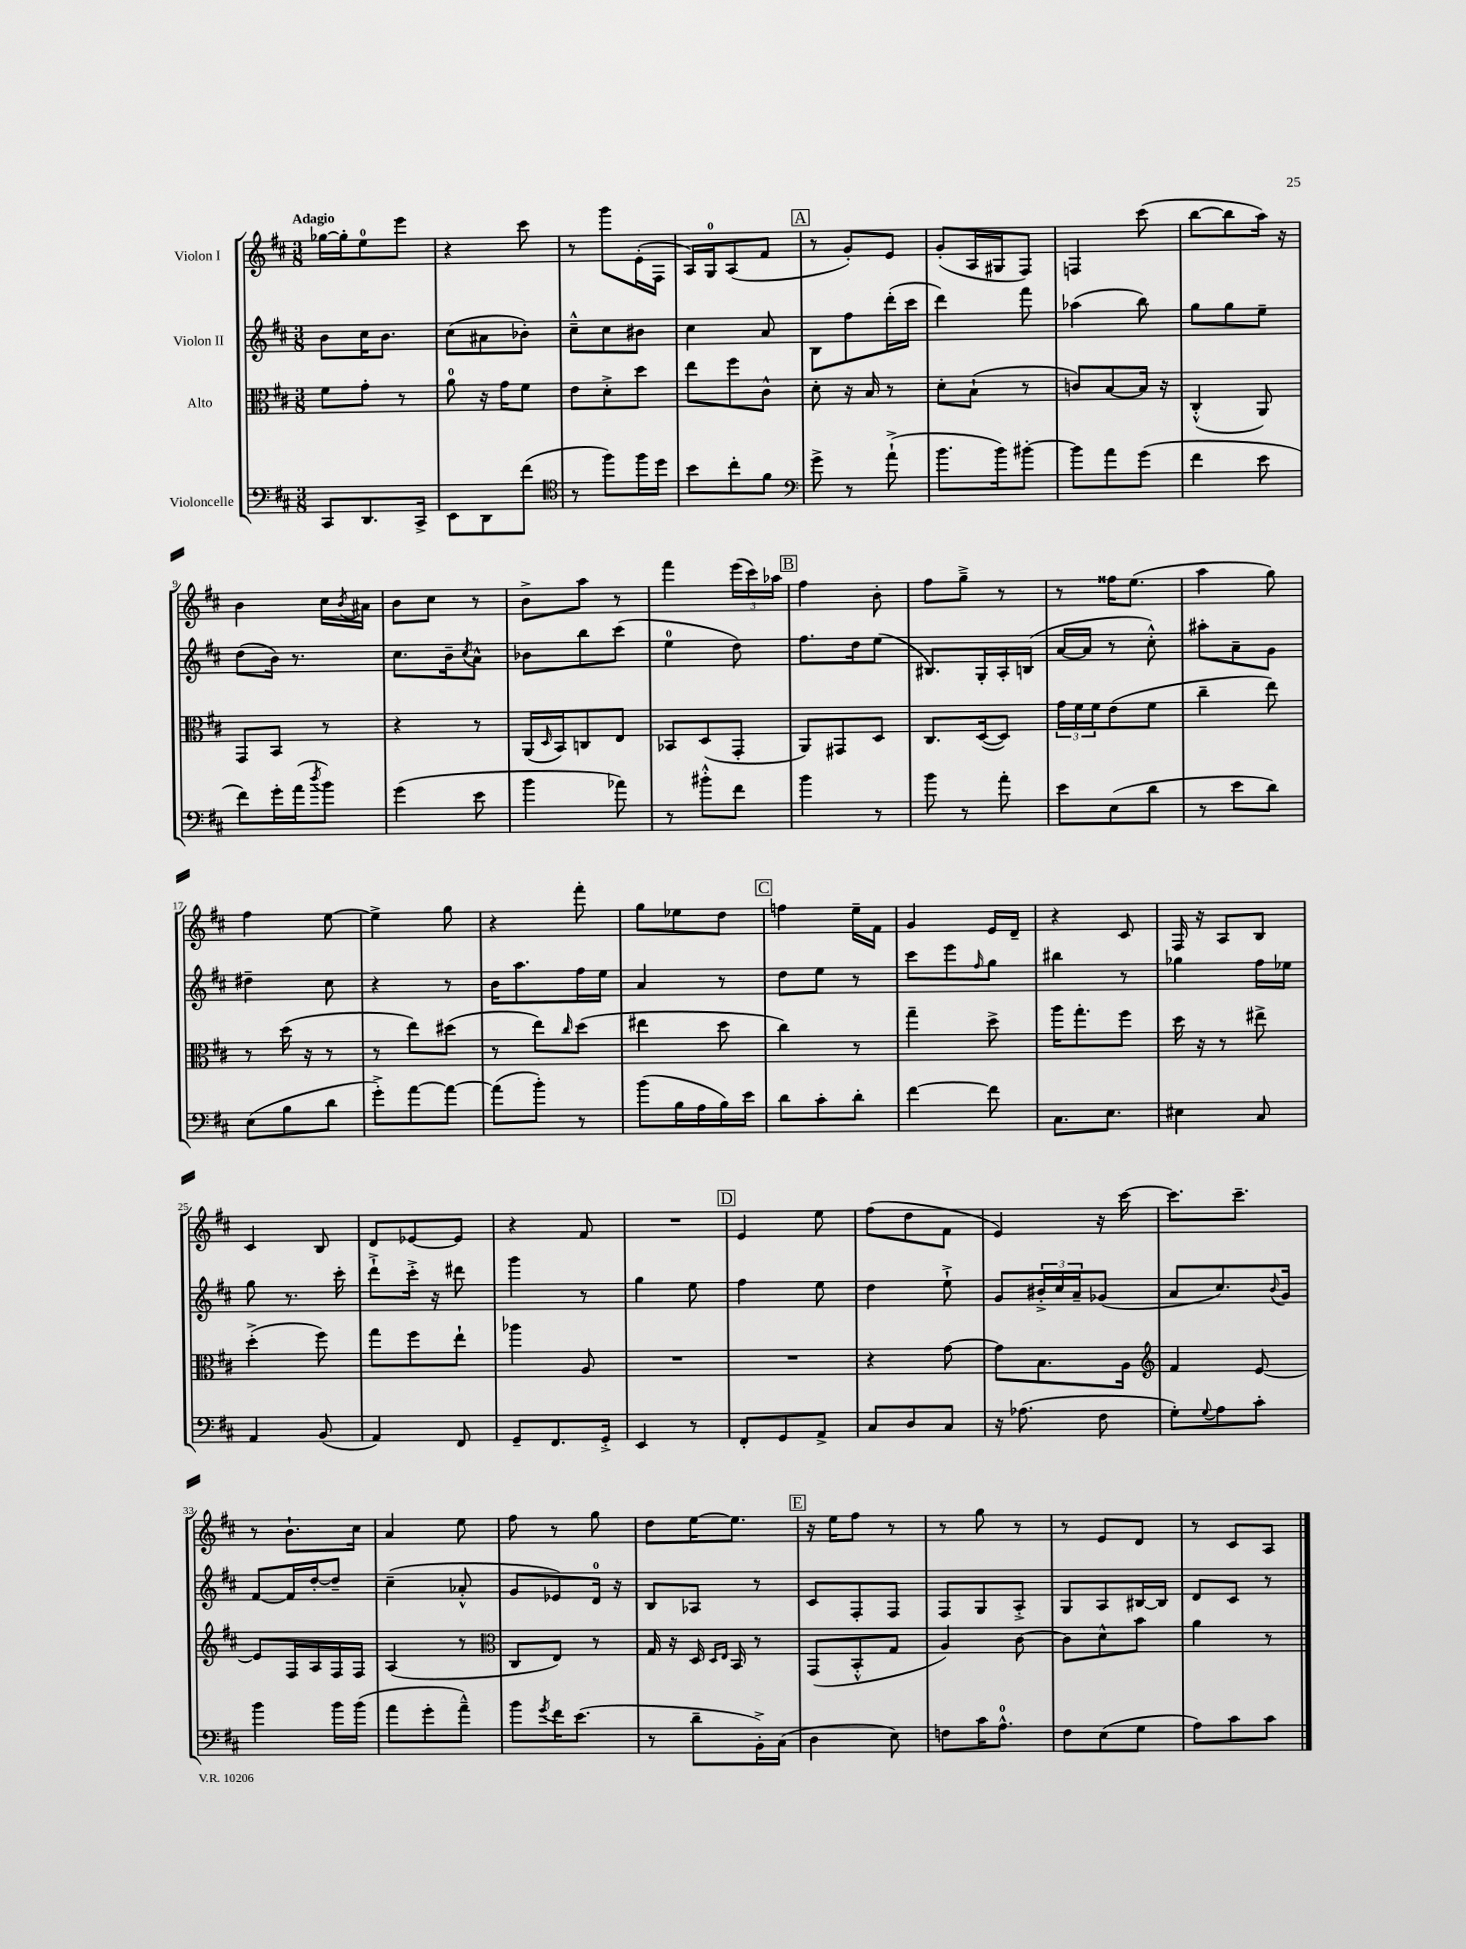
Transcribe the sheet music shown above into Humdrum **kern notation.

**kern	**kern	**kern	**kern
*part4	*part3	*part2	*part1
*staff4	*staff3	*staff2	*staff1
*I"Violoncelle	*I"Alto	*I"Violon II	*I"Violon I
*clefF4	*clefC3	*clefG2	*clefG2
*k[f#c#]	*k[f#c#]	*k[f#c#]	*k[f#c#]
*M3/8	*M3/8	*M3/8	*M3/8
=1	=1	=1	=1
!	!	!	!LO:TX:a:B:t=Adagio
8CC#/L	8f#\L	8b\L	[16gg-X\LL
.	.	.	16gg-'\J]
8.DD/	8g'\J	16cc#\K	8ee\
.	.	8.b\J	.
.	8r	.	8eee\J
16CC#^/Jk	.	.	.
=2	=2	=2	=2
8EE\L	8a\	(8cc#\L	4r
8DD\	16r	8a#X\	.
.	16g\KL	.	.
(8f#\J	8f#\J	8b-X'\J)	8ccc#\
=3	=3	=3	=3
*clefC4	*	*	*
8r	8e\L	8cc#~^^\L	8r
8ff#\L)	8d'^\	8cc#\	8ggg\L
16ff#\L	8dd\J	8b#X\J	(16e'\L
16dd\JJ	.	.	16F#\JJ
=4	=4	=4	=4
8b\L	8ee\L	4cc#\	16A/LL)
.	.	.	16G/J
8cc#'\	8ff#\	.	(8A/
8f#\J	8c#^^\J	8a/	8f#/J
!!LO:REH:place=s1:t=A
=5	=5	=5	=5
*clefF4	*	*	*
8g^\	8d'\	8B\L	8r
8r	16r	8ff#\	8g'/L)
.	16B/	.	.
(8a`^\	8r	(16ddd'\L	8e/J
.	.	16ccc#\JJ	.
=6	=6	=6	=6
8.b\L	8d'\L	4ddd\)	(8g'/L
.	(8B`\J	.	16A/L
16b\k)	.	.	16G#X/J
[8b#X'\J	8r	8fff#\	8F#/J)
=7	=7	=7	=7
8b#\L]	8cn/L)	(4aa-X\	4Fn/
8a\	[8B/	.	.
(8g\J	16B/Jk]	8bb\)	(8ccc#\
.	16r	.	.
=8	=8	=8	=8
4f#\	(4C#'^^/	8gg\L	[8bb\L
.	.	8gg\	8bb\]
8e\	8AA/)	8ee~\J	16aa\Jk)
.	.	.	16r
!!LO:LB:g=z
=9	=9	=9	=9
8f#\L)	8GG/L	(8dd\L	4b\
16g'\L	8BB/J	16b\Jk)	.
(16a\J	.	8.r	.
8qdd/	.	.	.
8b\J)	8r	.	16cc#\LL
.	.	.	8qb/
.	.	.	16a#X\JJ
=10	=10	=10	=10
(4g\	4r	8.cc#\L	8b\L
.	.	.	8cc#\J
.	.	16b~\k	.
.	.	8qcc#/	.
8e\	8r	8a^^\J	8r
=11	=11	=11	=11
4b\	(16AA/LL	8b-X\L	8b^\L
.	16qqD/	.	.
.	16BB/J)	.	.
.	8Cn/	8bb\	8aa\J
8a-X\)	8E/J	(8ccc#\J	8r
=12	=12	=12	=12
8r	8BB-X/L	4ee\	4fff#\
8b#X'^^\L	(8D/	.	.
8f#\J	8GG'/J	8dd\)	(24eee\LL
.	.	.	24ccc#\)
.	.	.	24aa-X\JJ
!!LO:REH:place=s1:t=B
=13	=13	=13	=13
4b\	8AA/L)	8.ff#\L	4ff#\
.	8GG#X/	.	.
.	.	16dd\k	.
8r	8D/J	(8ee\J	8b'\
=14	=14	=14	=14
8b\	8.C#/L	8.B#X/L)	8ff#\L
8r	.	.	8gg~^\J
.	([16D/k	16G'/L	.
8a'\	8D/J])	16A'/	8r
.	.	(16Bn/JJ	.
=15	=15	=15	=15
8e\L	24g\LL	[16a/LL	8r
.	24f#\	.	.
.	.	16a/JJ]	.
.	24f#\J	.	.
(8E\	(8e\	8r	16ff##X\KL
.	.	.	(8.ee\J
8d\J	8f#\J	8cc#'^^\)	.
=16	=16	=16	=16
8r	4cc#~\	8aa#X'\L	4aa\
8e\L	.	8a~\	.
8d\J)	8ee\)	8g\J	8gg\)
!!LO:LB:g=z
=17	=17	=17	=17
(8E\L	8r	4dd#X~\	4ff#\
8B\	(16dd\	.	.
.	16r	.	.
8d\J	8r	8cc#\	[8ee\
=18	=18	=18	=18
8g'^\L)	8r	4r	4ee^\]
[8a\	8ee\L)	.	.
8a\J_	(8dd#X\J	8r	8gg\
=19	=19	=19	=19
(8a\L]	8r	16b\KL	4r
.	.	8.aa\	.
8b'\J)	8ee\L)	.	.
.	16qqcc#/	.	.
8r	(8dd\J	16ff#\L	8fff#'\
.	.	16ee\JJ	.
=20	=20	=20	=20
(8b\L	4ee#X\	4a/	8gg\L
16B\L	.	.	8ee-X\
16A\	.	.	.
16B\)	8dd\	8r	8dd\J
16e\JJ	.	.	.
!!LO:REH:place=s1:t=C
=21	=21	=21	=21
8d\L	4cc#\)	8dd\L	4ffn\
8c#'\	.	8ee\J	.
8d'\J	8r	8r	16ee~\LL
.	.	.	16f#\JJ
=22	=22	=22	=22
[4f#\	4gg~\	8ccc#\L	4g/
.	.	8eee\	.
.	.	16qqff#/	.
8f#\]	8dd^\	8gg\J	16e/LL
.	.	.	16d~/JJ
=23	=23	=23	=23
8.C#\L	16aa\KL	4bb#X\	4r
.	8.gg'\	.	.
8.E\J	.	.	.
.	8ff#\J	8r	8c#/
=24	=24	=24	=24
4E#X\	16dd\	4gg-X\	16F#/
.	16r	.	16r
.	8r	.	8A/L
8C#/	8ee#X^\	16ff#\LL	8B/J
.	.	16ee-X\JJ	.
!!LO:LB:g=z
=25	=25	=25	=25
4AA/	(4dd'^\	8gg\	4c#/
.	.	8.r	.
(8BB/	8ff#\)	.	8B/
.	.	16ccc#'\	.
=26	=26	=26	=26
4AA/)	8gg\L	8ddd`^\L	8d/L
.	8ff#\	16ccc#'^\Jk	[8e-X/
.	.	16r	.
8FF#/	8ee`\J	8ddd#X\	8e-/J]
=27	=27	=27	=27
8GG~/L	4aa-X\	4ggg\	4r
8.FF#/	.	.	.
.	8A/	8r	8f#/
16GG'^/Jk	.	.	.
=28	=28	=28	=28
4EE/	4.r	4gg\	4.r
8r	.	8ee\	.
!!LO:REH:place=s1:t=D
=29	=29	=29	=29
8FF#'/L	4.r	4ff#\	4e/
8GG/	.	.	.
8AA^/J	.	8ee\	8ee\
=30	=30	=30	=30
8C#/L	4r	4dd\	(8ff#\L
8D/	.	.	8dd\
8C#/J	[8g\	8ee`^\	8f#\J
=31	=31	=31	=31
16r	8g\L]	8g/L	4e/)
(8.A-X\	.	.	.
.	8.B\	24b#X'^/L	.
.	.	24cc#/	.
.	.	24a~/J	.
8F#\	.	(8g-X/J	16r
.	16A\Jk	.	[16ccc#\
=32	=32	=32	=32
*	*clefG2	*	*
8G'\L)	4f#/	8a/L	8.ccc#\L]
8qqG/	.	.	.
8A\	.	8.cc#/)	.
.	.	.	8.ccc#~\J
8c#'\J	[8e/	.	.
.	.	8qqb/	.
.	.	16g/Jk	.
!!LO:LB:g=z
=33	=33	=33	=33
4b\	8e/L]	[8f#/L	8r
.	16F#/L	16f#/L]	8.b`\L
.	16A/	[16dd'/J	.
16b\LL	16F#/	8dd~/J]	.
(16b\JJ	16F#/JJ	.	16cc#\Jk
=34	=34	=34	=34
8a\L	(4A/	(4cc#~\	4a/
8g'\	.	.	.
8a~^^\J)	8r	8a-X'^^/	8ee\
=35	=35	=35	=35
*	*clefC3	*	*
8b\L	8C#/L	8g/L	8ff#\
8qg/	.	.	.
16f#\K	8E/J)	8e-X/)	8r
(8.e\J	.	.	.
.	8r	16d/Jk	8gg\
.	.	16r	.
=36	=36	=36	=36
8r	16G/	8B/L	8dd\L
.	16r	.	.
8d~\L	16D/	8A-X/J	[16ee\K
.	16qqD/LL	.	.
.	16qqE/JJ	.	.
.	16BB/	.	8.ee\J]
16BB'^\L)	8r	8r	.
(16C#\JJ	.	.	.
!!LO:REH:place=s1:t=E
=37	=37	=37	=37
4D\	(8GG/L	8c#/L	16r
.	.	.	16ee\KL
.	8BB'^^/	8F#'/	8ff#\J
8E\)	8G/J	8F#/J	8r
=38	=38	=38	=38
8Fn\L	4A/)	8F#/L	8r
16c#\K	.	8G/	8gg\
8.A^^\J	.	.	.
.	[8c#\	8A'^/J	8r
=39	=39	=39	=39
8F#\L	8c#\L]	8G/L	8r
(8E\	8d^^\	8A/	8e/L
8G\J	8b\J	[16B#X/L	8d/J
.	.	16B#/JJ]	.
=40	=40	=40	=40
8A\L)	4a\	8d/L	8r
8c#\	.	8c#/J	8c#/L
8c#\J	8r	8r	8A/J
==	==	==	==
*-	*-	*-	*-
